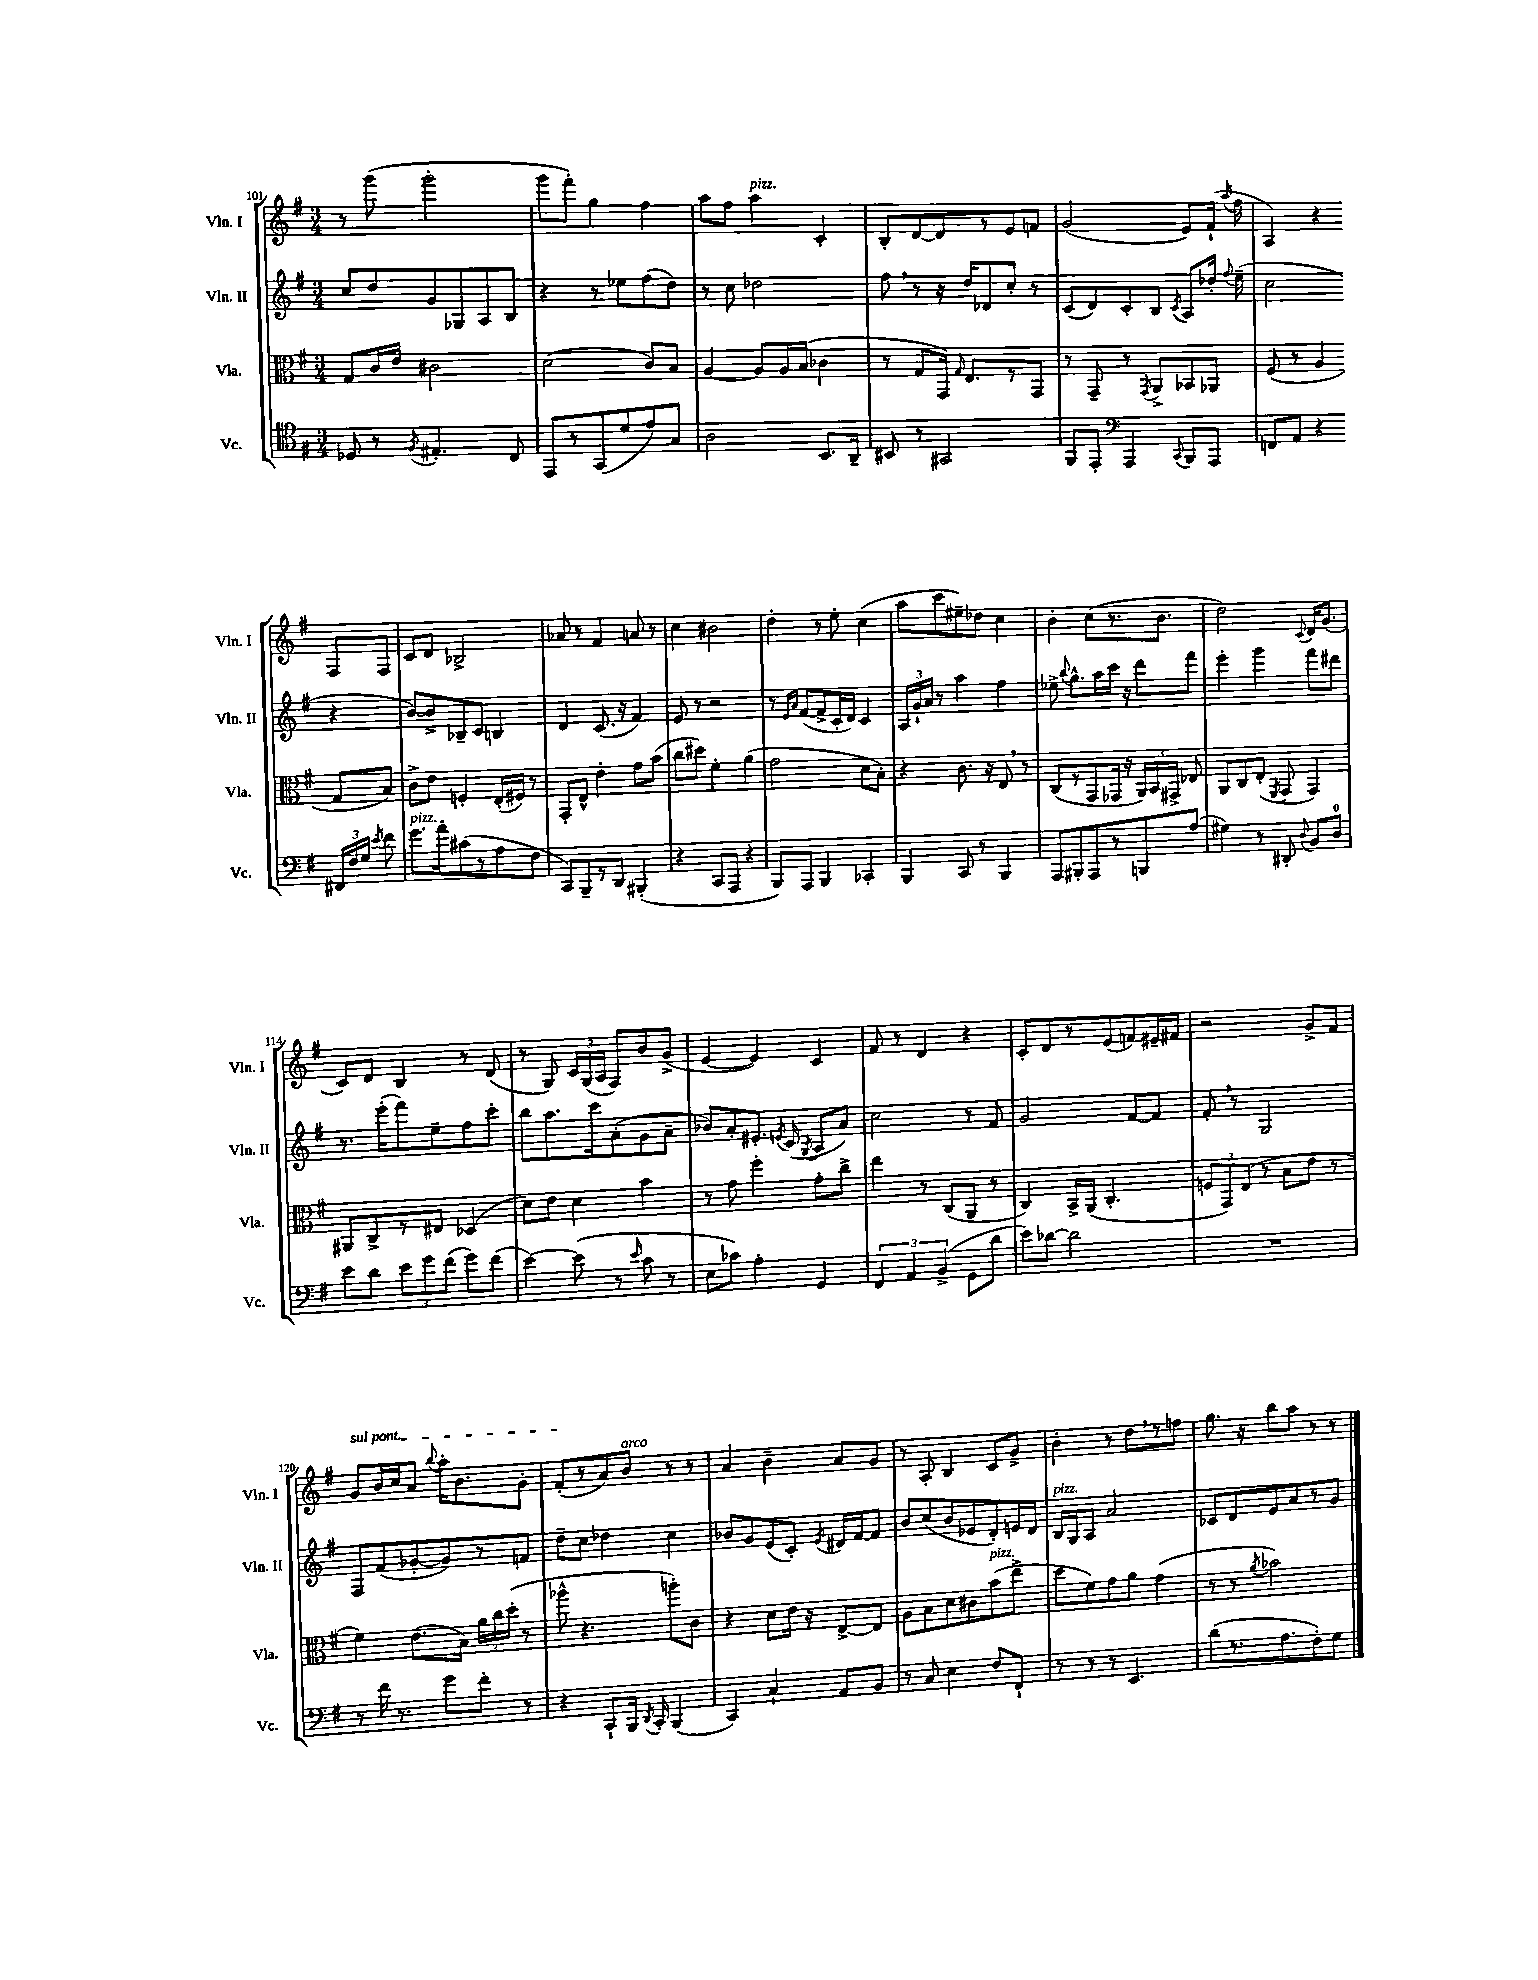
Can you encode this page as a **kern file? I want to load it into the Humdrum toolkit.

**kern	**kern	**kern	**kern
*staff4	*staff3	*staff2	*staff1
*clefC4	*clefC3	*clefG2	*clefG2
*k[f#]	*k[f#]	*k[f#]	*k[f#]
*M3/4	*M3/4	*M3/4	*M3/4
8D-	8G	8cc	8r
8r	16c	8dd	(8ggg
.	16e	.	.
8qF#	.	.	.
4.E#'	2c#	8g	2ggg'
.	.	8G-	.
.	.	8A	.
8C	.	8B	.
=	=	=	=
8EE	(2d	4r	8ggg
8r	.	.	8fff#')
(8GG	.	8r	4gg
8d	.	8ee-	.
8e)	8c)	(8ff#	4ff#
8G	8B	8dd)	.
=	=	=	=
2A	[4A	8r	8aa
.	.	8cc	8ff#
.	8A]	2dd-	4aa
.	16A	.	.
.	(16B	.	.
8.BB	4c-	.	4c'
16AA~	.	.	.
=	=	=	=
8BB#	8r	8ff#	8B'
8r	8G	8r	[8d
2GG#	16GG)	16r	8d]
.	16qqG	.	.
.	8.E	16dd	.
.	.	8d-	8r
.	8r	8cc'	8e
.	8GG	8r	8f
=	=	=	=
8FF#	8r	(8c	(2g
8EE'	8GG~	8d)	.
*clefF4	*	*	*
4AAA	8r	8c'	.
.	8qGG	.	.
.	8AA^	8B	.
8qqCC	.	8qc	.
8BBB	8BB-	8A	8e)
8AAA	8AA-	16dd-'	(16f#`
.	.	8qqff#	8qaa
.	.	(16ee~	16ff#
=	=	=	=
8FF	(8F#	2cc	4A)
8AA	8r	.	.
4r	4A	.	4r
24FF#	8G	4r	8F#
24F#	.	.	.
24G	.	.	.
8qe	.	.	.
8f#	8B)	.	8F#
=	=	=	=
8.g	8c^	[8b)	8c
.	8e	8b^]	8d
16a'	.	.	.
(8c#	4F'	8B-~	2B-^
8r	.	8c	.
8A	(16E'	4B	.
.	16F#)	.	.
8F#	8r	.	.
=	=	=	=
8CC)	8GG'	4d	8a-
8BBB~	8E^^	.	8r
8r	4e'	(8.c	4f#
8DD	.	.	.
.	.	16r	.
(4BBB#'	8g	4f#)	8a
.	(8b	.	8r
=	=	=	=
4r	8cc	8e	4cc
.	8dd#)	8r	.
8CC	4f#'	2r	2b#
8AAA	.	.	.
4r	(4a	.	.
=	=	=	=
8BBB)	2g	8r	4dd'
.	.	16qqe	.
.	.	16qqa	.
8AAA	.	([8f#	.
4BBB	.	8f#^]	8r
.	.	16c'	8ee'
.	.	16d)	.
4CC-'	8d	4c	(4cc
.	8B')	.	.
=	=	=	=
4BBB	4r	24A	8aa
.	.	24g`	.
.	.	24a	.
.	.	8r	8ccc
8CC	8.c	4aa	8ee#~)
8r	.	.	8dd-
.	16r	.	.
4BBB	8E	4ff#	4cc
.	8r	.	.
=	=	=	=
8AAA	(8C	8ee-^	4b'
.	.	8qqbb	.
8BBB#'	8r	8.gg^^	.
8AAA	8GG	.	(8cc
.	.	16aa	.
8r	16GG-	16ccc	8.r
.	16r	16r	.
8BBB	24AA)	8ddd	.
.	24BB	.	.
.	.	.	8.b
.	24GG#^	.	.
(8A	8E-	8fff#	.
=	=	=	=
4G#)	8AA	4eee'	2dd)
.	8C	.	.
8r	(8E'	4ggg	.
.	8qFF#	.	.
8DD#'	8GG	.	.
8qqD	.	.	8qqc
8BB	4GG)	8fff#	16d
.	.	.	(8.g
8D	.	8ddd#	.
=	=	=	=
8e	8AA#	8.r	8c)
8d	8C^	.	8d
.	.	(16eee'	.
12e	8r	8fff#)	4B
12g	.	.	.
.	8E#	8ee~	.
(12f#	.	.	.
8g)	(4D-	8ff#	8r
(8f#	.	8ccc'	(8d
=	=	=	=
[4e)	8d)	8bb	8r
.	8e	8.aa	8G)
(8e]	4d	.	24c
.	.	.	(24G
.	.	16ccc	.
.	.	.	24A
8r	.	(8a'	8F#)
16qqe	.	.	.
8c	4b	8g	8b
8r	.	8a~	(8g^
=	=	=	=
8E	8r	8b-)	[4e
8c-)	8g	8a'	.
4A'	4ff#'	8.e#'	4e])
.	.	8qe	.
.	.	(16c	.
.	.	8qG	.
4GG	8g'	8A	4c
.	8cc^	8a)	.
=	=	=	=
6FF#	4ee	2cc	8f#
.	.	.	8r
6AA	.	.	.
.	8r	.	4d
(6BB^	.	.	.
.	(8C	.	.
8GG	8AA	8r	4r
8d	8r	8f#	.
=	=	=	=
8e)	4C)	2g	8c'
[8d-	.	.	8d
2d-]	16BB^	.	8r
.	(16AA	.	.
.	4.C'	.	(8e
.	.	[8f#	8f)
.	.	8f#]	16e#~
.	.	.	16f#
=	=	=	=
2.r	12F	8f#'	2r
.	12GG)	.	.
.	.	8r	.
.	(12E	.	.
.	8r	2G	.
.	8B	.	.
.	8e	.	8g^
.	8r	.	8f#
=	=	=	=
8r	4f#)	8F#	8g
16f#	.	(8f#	16b
8.r	.	.	16cc
.	(8.e	[8g-'	8a
.	.	.	8qqbb
8g	.	8g-])	16aa'
.	16B)	.	8.b
8f#'	24a	8r	.
.	24cc	.	.
.	(24dd'	.	.
8r	8r	8f	8g'
=	=	=	=
4r	8aa-^^	8dd~	(8f#'
.	4.r	8cc	8r
8CC`	.	4dd-	8a)
16BBB	.	.	8b
8qDD	.	.	.
16CC'	.	.	.
(4BBB	8aa')	4cc	8r
.	8c	.	8r
=	=	=	=
4CC)	4r	8b-	4a
.	.	8g	.
4C`	8d	(8e	4b~
.	16e	8c')	.
.	16r	.	.
.	.	8qe	.
8AA	[8E^	16d#	8a
.	.	[16f#	.
8BB	8E]	8f#]	8g
=	=	=	=
8r	8A	8b	8r
8C	8B	(8cc	8A'
4E	8d	8b	4B
.	8c#	8e-	.
8F#	(8b	8d')	8c
8FF#`	8ee^	16e	8g^
.	.	16d	.
=	=	=	=
8r	8dd	16B	4b'
.	.	16G	.
8r	8f#)	8A	.
8r	8g	2a	8r
4.EE	8a	.	8dd
.	(4g	.	8r
.	.	.	8ff
=	=	=	=
(8d	8r	8c-	8.gg
8.r	8r	8d	.
.	.	.	16r
.	8qa	.	.
.	2b-)	8e	8bb
8.A	.	.	.
.	.	8a	8aa
8F#')	.	8r	8r
8G	.	8g	8r
==	==	==	==
*-	*-	*-	*-
